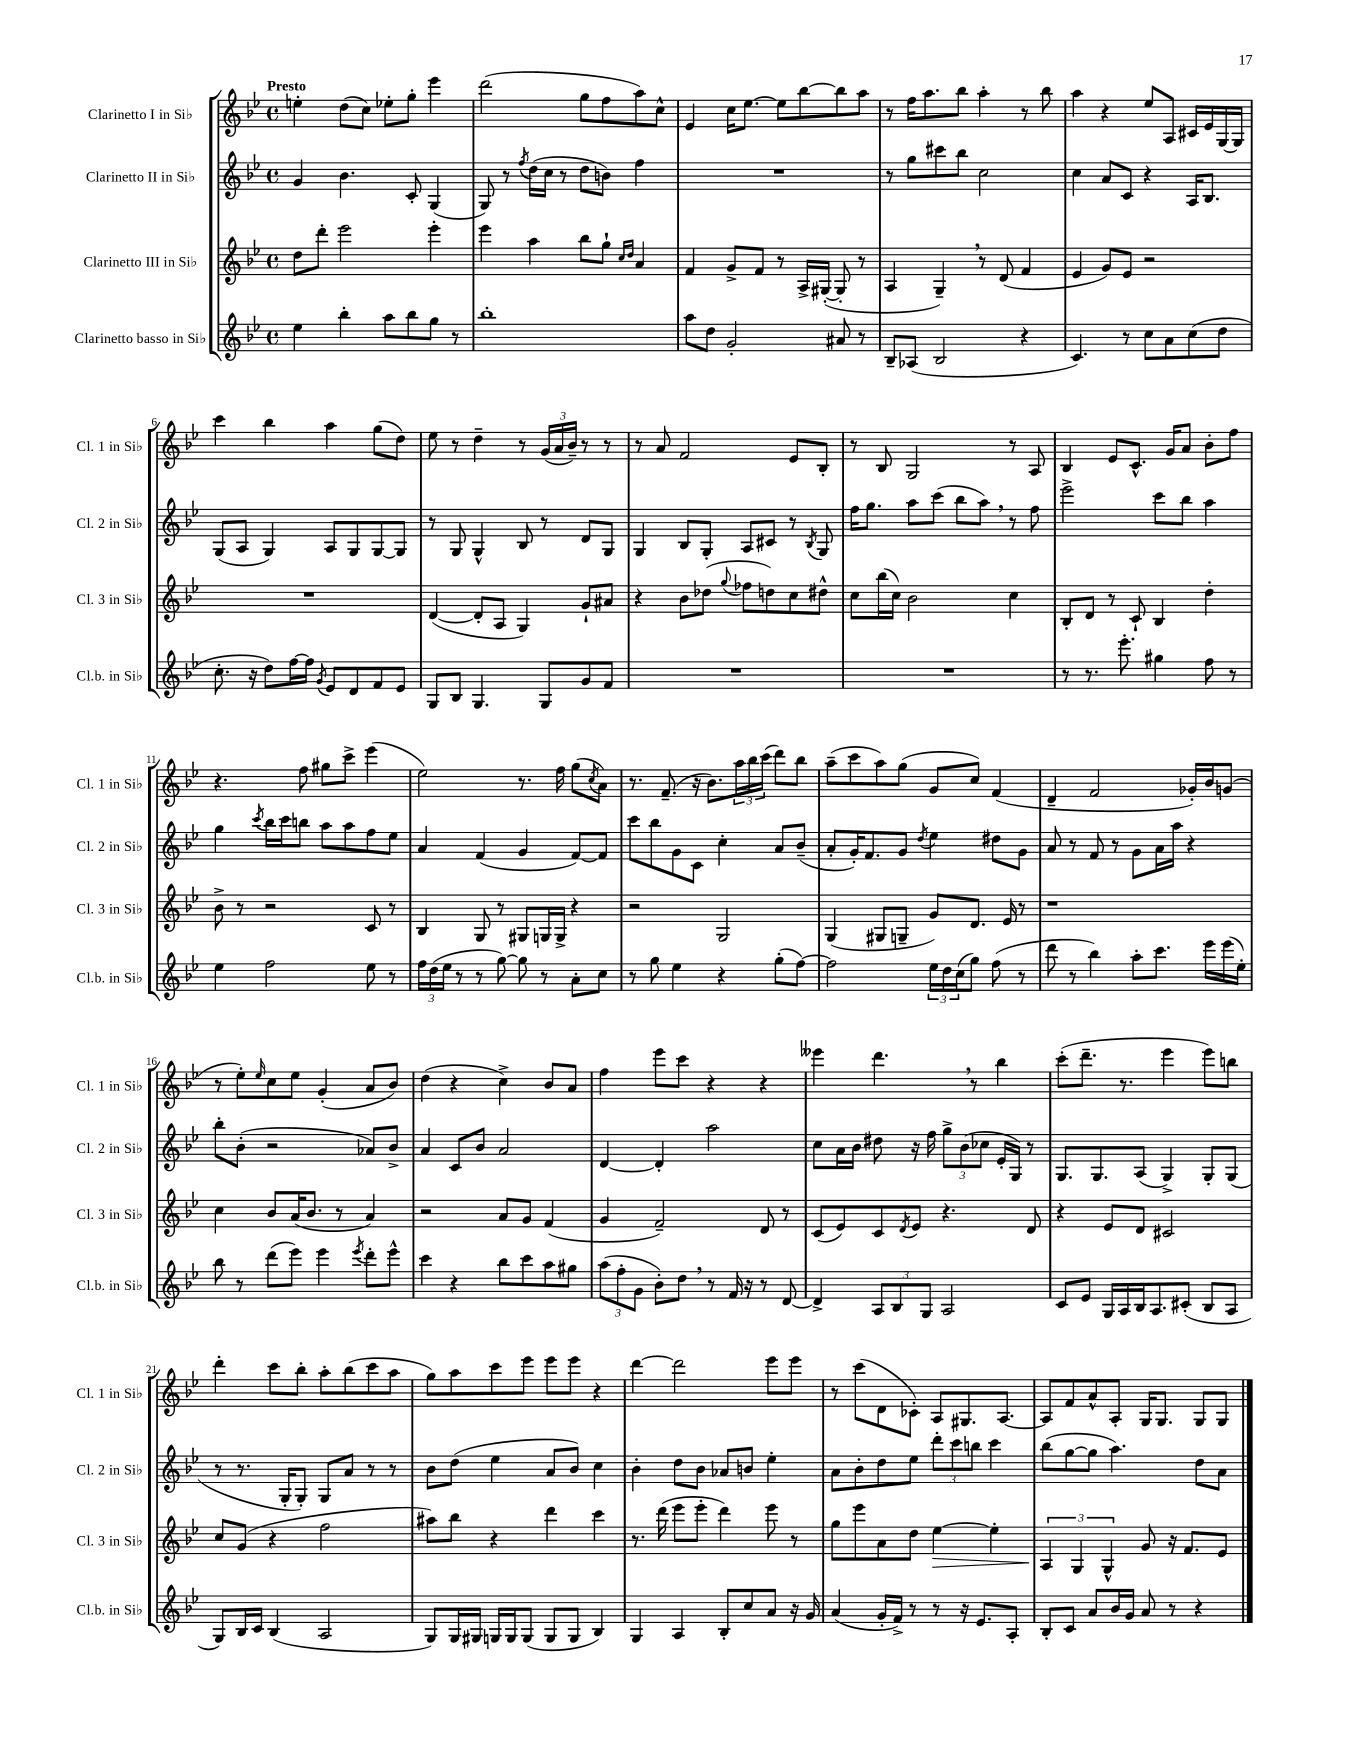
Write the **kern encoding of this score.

**kern	**kern	**kern	**kern
*staff4	*staff3	*staff2	*staff1
*clefG2	*clefG2	*clefG2	*clefG2
*k[b-e-]	*k[b-e-]	*k[b-e-]	*k[b-e-]
*M4/4	*M4/4	*M4/4	*M4/4
*met(c)	*met(c)	*met(c)	*met(c)
4ee-	8dd	4g	4ee'
.	8ddd'	.	.
4bb-'	2eee-	4.b-	(8dd
.	.	.	8cc)
8aa	.	.	8ee-'
8bb-	.	8c'	8gg'
8gg	4eee-'	(4G	4eee-
8r	.	.	.
=	=	=	=
1bb-'	4eee-	8G)	(2ddd
.	.	8r	.
.	.	8qff	.
.	4aa	(16dd	.
.	.	16cc	.
.	.	8r	.
.	8bb-	8dd	8gg
.	8gg`	8b)	8ff
.	16qqcc	.	.
.	16qqdd	.	.
.	4a	4ff	8aa)
.	.	.	8cc^^
=	=	=	=
8aa	4f	1r	4e-
8dd	.	.	.
2g'	8g^	.	16cc
.	.	.	[8.ee-
.	8f	.	.
.	8r	.	8ee-]
.	16A^	.	[8bb-
.	([16G#'	.	.
8a#	8G#']	.	8bb-]
8r	8r	.	8aa
=	=	=	=
8B-~	4A	8r	8r
(8A-	.	8gg	16ff
.	.	.	8.aa
2B-	4G~)	8ccc#	.
.	.	8bb-	8bb-
.	8r	2cc	4aa'
.	(8d	.	.
4r	4f	.	8r
.	.	.	8bb-
=	=	=	=
4.c)	4e-	4cc	4aa
.	8g)	8a	4r
8r	8e-	8c	.
8cc	2r	4r	8ee-
8a	.	.	8A
(8cc	.	16A	16c#
.	.	8.B-	16e-
8dd	.	.	[16G
.	.	.	16G]
=	=	=	=
8.cc'	1r	(8G	4ccc
.	.	8A	.
16r	.	.	.
8dd)	.	4G)	4bb-
[16ff	.	.	.
16ff]	.	.	.
8qg	.	.	.
8e-	.	8A	4aa
8d	.	8G	.
8f	.	[8G	(8gg
8e-	.	8G]	8dd)
=	=	=	=
8G	([4d	8r	8ee-
8B-	.	8G	8r
4.G	8d']	4G^^	4dd~
.	8A	.	.
.	4G)	8B-	8r
8G	.	8r	(24g
.	.	.	24a
.	.	.	24b-~)
8g	8g`	8d	8r
8f	8a#	8G	8r
=	=	=	=
1r	4r	4G	8r
.	.	.	8a
.	8b-	8B-	2f
.	(8dd-	8G'	.
.	8qqgg	.	.
.	8ff-	8A	.
.	8dd)	8c#	.
.	8cc	8r	8e-
.	.	8qB-	.
.	8dd#^^	8G	8B-'
=	=	=	=
1r	8cc	16ff	8r
.	.	8.gg	.
.	(16bb-	.	8B-
.	16cc)	.	.
.	2b-	8aa	2G
.	.	(8ccc	.
.	.	8bb-	.
.	.	8aa)	.
.	4cc	8r	8r
.	.	8ff	8A
=	=	=	=
8r	8B-'	2eee-^	4B-
8.r	8d	.	.
.	8r	.	8e-
8.eee-'	.	.	.
.	8c`	.	8.c^^
4gg#	4B-	8ccc	.
.	.	.	16g
.	.	8bb-	8a
8ff	4dd'	4aa	8b-'
8r	.	.	8ff
=	=	=	=
4ee-	8b-^	4gg	4.r
.	8r	.	.
.	.	8qccc	.
2ff	2r	16bb-	.
.	.	16ccc	.
.	.	8bb	8ff
.	.	8aa	8gg#
.	.	8aa	8ccc^
8ee-	8c	8ff	(4eee-
8r	8r	8ee-	.
=	=	=	=
24ff	4B-	4a	2ee-)
(24dd	.	.	.
24ee-	.	.	.
8r	.	.	.
8r	8G	(4f	.
[8gg)	8r	.	.
8gg]	8G#	4g	8.r
8r	16G	.	.
.	16G^	.	16ff
8a'	4r	[8f)	(8gg
.	.	.	8qcc
8cc	.	8f]	8a)
=	=	=	=
8r	2r	8ccc	8.r
8gg	.	8bb-	.
.	.	.	(8.f~
4ee-	.	8g	.
.	.	8c	16r
.	.	.	8.b-)
4r	2G	4cc'	.
.	.	.	24aa
.	.	.	24bb-
.	.	.	(24ccc
(8gg'	.	8a	8ddd)
[8ff)	.	(8b-~	8bb-
=	=	=	=
2ff]	(4G	8a'	(8aa~
.	.	16g')	8ccc
.	.	8.f	.
.	8G#	.	8aa)
.	8G~	8g	(8gg
.	.	8qdd	.
24ee-	8g)	4ee-	8g
24dd	.	.	.
(24cc	.	.	.
8gg)	8.d	.	8cc)
(8ff	.	8dd#	(4f
.	16e-	.	.
8r	8r	8g	.
=	=	=	=
8ddd	1r	8a	4d~
8r	.	8r	.
4bb-)	.	8f	2f
.	.	8r	.
8aa'	.	8g	.
8.ccc	.	16a	.
.	.	16aa	.
.	.	4r	16g-')
16eee-	.	.	16b-
(16eee-	.	.	(8g
16ee-')	.	.	.
=	=	=	=
8bb-	4cc	8bb-'	8r
8r	.	(8b-'	8ee-')
.	.	.	16qqee-
(8ddd	8b-	2r	8cc
8eee-)	(16a	.	8ee-
.	8.b-	.	.
4eee-	.	.	(4g'
.	8r	.	.
8qeee-	.	.	.
8ddd'	4a)	8a-)	8a
8eee-^^	.	8b-^	8b-)
=	=	=	=
4ccc	2r	4a	(4dd
4r	.	8c	4r
.	.	8b-	.
8bb-	8a	2a	4cc^)
8ccc	8g	.	.
8aa	(4f	.	8b-
8gg#	.	.	8a
=	=	=	=
(12aa	4g	[4d	4ff
12ff'	.	.	.
12g	.	.	.
8b-')	2f~)	4d']	8eee-
8dd	.	.	8ccc
8r	.	2aa	4r
16f	.	.	.
16r	.	.	.
8r	8d	.	4r
[8d	8r	.	.
=	=	=	=
4d^]	(8c	8cc	4eee--
.	8e-)	16a	.
.	.	16b-	.
12A	8c	8dd#	4.ddd
12B-	.	.	.
.	8qd	.	.
.	8e-	16r	.
12G	.	.	.
.	.	16ff	.
2A	4.r	12gg^	.
.	.	(12b-	.
.	.	.	8r
.	.	12cc-	.
.	.	16e-'	4bb-
.	.	16G)	.
.	8d	8r	.
=	=	=	=
8c	4r	8.G	(8ccc'
8e-	.	.	8.ddd~
.	.	8.G	.
16G	8e-	.	.
16A	.	.	8.r
16B-	8d	(8A	.
8.A	.	.	.
.	2c#	4G^)	4eee-
(8c#'	.	.	.
8B-	.	8G'	8eee-)
8A	.	(8G	8bb
=	=	=	=
8G)	8cc	8r	4ddd'
16B-	(8g	8.r	.
16c	.	.	.
(4B-	4r	.	8ccc
.	.	16G'	.
.	.	8G')	8bb-'
2A	2ff	8G	8aa'
.	.	8a	(8bb-
.	.	8r	8ccc
.	.	8r	8aa
=	=	=	=
8G)	8aa#)	8b-	8gg)
16G	8bb-	(8dd	8aa
16G#	.	.	.
16G	4r	4ee-	8ccc
16G	.	.	.
(8G	.	.	8eee-
8G	4ddd	8a	8eee-
8G	.	8b-)	8eee-
4B-)	4ccc	4cc	4r
=	=	=	=
4G	8.r	4b-'	[4ddd
.	(16ddd	.	.
4A	8eee-	8dd	2ddd]
.	8eee-'	8b-	.
8B-'	4ddd)	8a-	.
8cc	.	8b	.
8a	8eee-	4ee-'	8eee-
16r	8r	.	8eee-
16g	.	.	.
=	=	=	=
(4a	8gg	8a	8r
.	8eee-	8b-'	(8ccc
16g'	8a	8dd	8d
16f^)	.	.	.
8r	8dd	8ee-	8c-')
8r	[4ee-	12ddd'	8A
.	.	12ccc	.
16r	.	.	8.G#
.	.	12bb	.
8.e-	.	.	.
.	4ee-']	4ccc	.
.	.	.	[8.A
8A'	.	.	.
=	=	=	=
8B-'	6A	(8bb-	8A]
8c	.	[8gg	8f
.	6G	.	.
8a	.	8gg]	8a^^
.	6G^^	.	.
16b-	.	4.aa)	8A'
16g	.	.	.
8a	8g	.	16G
.	.	.	8.G
8r	16r	.	.
.	8.f	.	.
4r	.	8dd	8G
.	8e-	8a	8G
==	==	==	==
*-	*-	*-	*-
